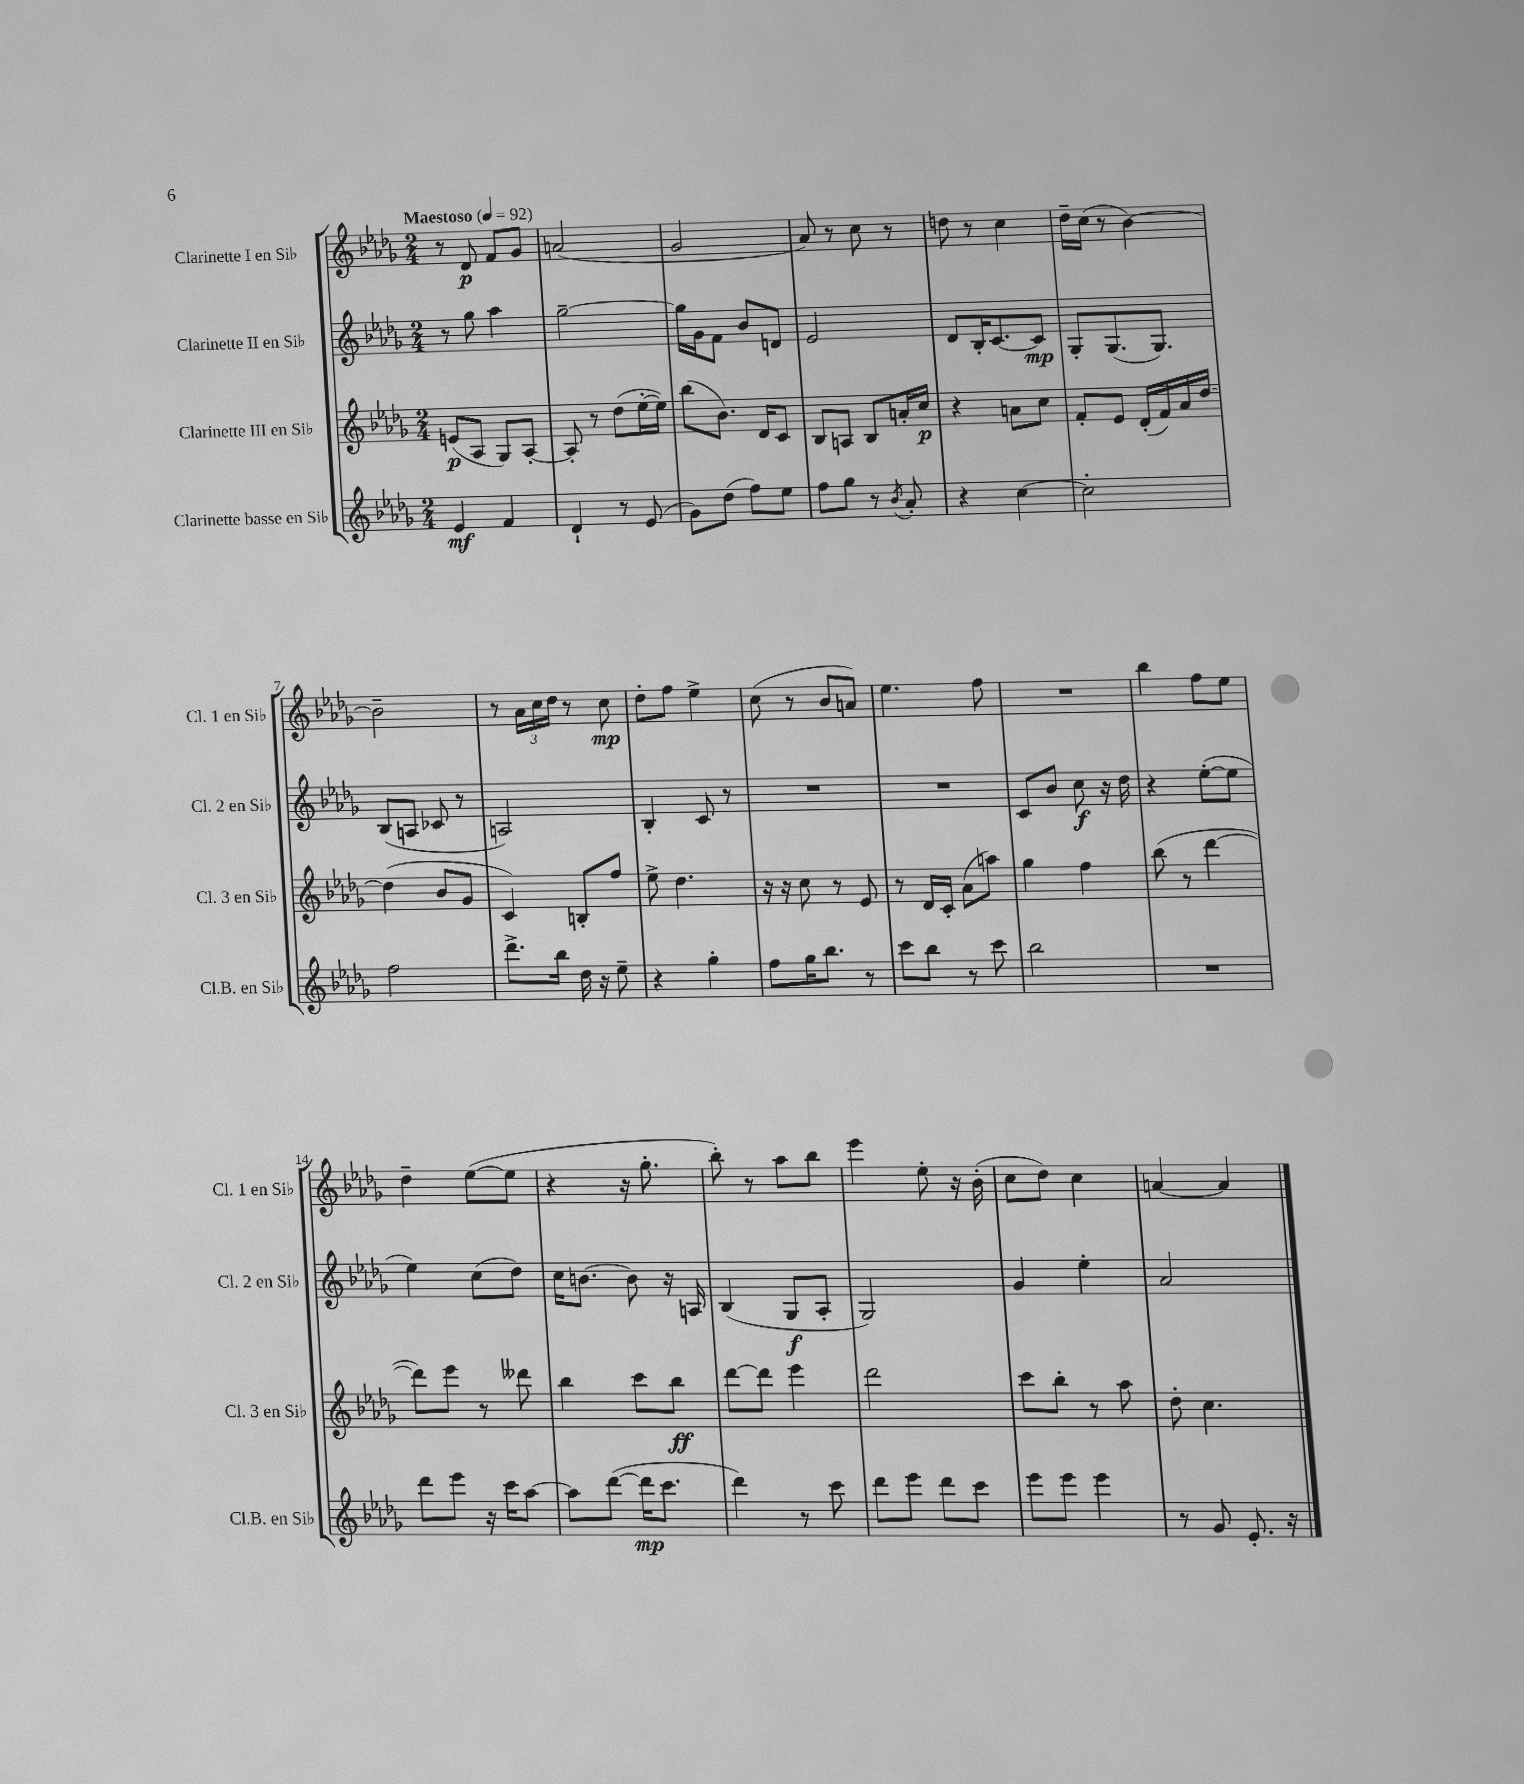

**kern	**kern	**kern	**kern
*staff4	*staff3	*staff2	*staff1
*clefG2	*clefG2	*clefG2	*clefG2
*k[b-e-a-d-g-]	*k[b-e-a-d-g-]	*k[b-e-a-d-g-]	*k[b-e-a-d-g-]
*M2/4	*M2/4	*M2/4	*M2/4
*MM92	*MM92	*MM92	*MM92
4e-	(8e	8r	8r
.	8A-	8gg-	8d-
4f	8G-)	4aa-	8f
.	[8A-'	.	8g-
=	=	=	=
4d-`	8A-']	[2gg-~	(2a
.	8r	.	.
8r	(8dd-	.	.
(8e-	[16ee-'	.	.
.	16ee-])	.	.
=	=	=	=
8g-)	(8bb-	16gg-]	2g-
.	.	16g-	.
(8dd-	8.b-)	8f	.
8ff)	.	8b-	.
.	16d-	.	.
8ee-	8c	8d	.
=	=	=	=
8ff	8B-	2e-	8a-)
8gg-	8A	.	8r
8r	8B-	.	8cc
8qb-	.	.	.
8a-'	16a'	.	8r
.	16cc	.	.
=	=	=	=
4r	4r	8d-	8dd
.	.	16B-'	8r
.	.	[8.c	.
[4cc	8a	.	4cc
.	8cc	8c]	.
=	=	=	=
2cc']	8f'	8G-'	16dd-~
.	.	.	(16cc
.	8e-	(8.G-	8r
.	(16d-'	.	[4b-)
.	16f)	8.G-)	.
.	16a-	.	.
.	[16dd-	.	.
=	=	=	=
2ff	(4dd-]	(8B-	2b-~]
.	.	8A	.
.	8b-	8c-	.
.	8g-	8r	.
=	=	=	=
8.ddd-^	4c)	2A)	8r
.	.	.	24a-
.	.	.	24cc
16bb-	.	.	.
.	.	.	24dd-
16dd-	8B'	.	8r
16r	.	.	.
8ee-~	8ff	.	8cc
=	=	=	=
4r	8ee-^	4B-'	8dd-'
.	4.dd-	.	8ff
4gg-'	.	8c	4ee-^
.	.	8r	.
=	=	=	=
8ff	16r	2r	(8cc
.	16r	.	.
16gg-	8cc	.	8r
8.bb-	.	.	.
.	8r	.	8b-
8r	8e-	.	8a)
=	=	=	=
8ccc	8r	2r	4.ee-
8bb-	16d-	.	.
.	16c'	.	.
8r	(8a-	.	.
8ccc	8aa)	.	8ff
=	=	=	=
2bb-	4gg-	8c	2r
.	.	8b-	.
.	4ff	8cc	.
.	.	16r	.
.	.	16dd-	.
=	=	=	=
2r	(8bb-	4r	4bb-
.	8r	.	.
.	[4ddd-	([8ee-'	8ff
.	.	8ee-]	8ee-
=	=	=	=
8ddd-	8ddd-])	4ee-)	4dd-~
8eee-	8eee-	.	.
16r	8r	(8cc	([8ee-
16ccc	.	.	.
[8aa-	8ddd--	8dd-)	8ee-]
=	=	=	=
8aa-]	4bb-	16cc	4r
.	.	[8.b	.
([8ddd-	.	.	.
16ddd-]	8ccc	8b]	16r
8.ccc	.	.	8.gg-'
.	8bb-	16r	.
.	.	16A	.
=	=	=	=
4ddd-)	[8ddd-	(4B-	8bb-')
.	8ddd-]	.	8r
8r	4eee-	8G-	8aa-
8ccc	.	8A-'	8bb-
=	=	=	=
8ddd-	2ddd-	2G-)	4eee-
8eee-	.	.	.
8ddd-	.	.	8ee-'
8ccc	.	.	16r
.	.	.	(16b-'
=	=	=	=
8eee-	8ccc	4g-	8cc
8eee-	8bb-'	.	8dd-)
4eee-	8r	4ee-'	4cc
.	8aa-	.	.
=	=	=	=
8r	8dd-'	2a-	[4a
8g-	4.cc	.	.
8.e-'	.	.	4a]
16r	.	.	.
==	==	==	==
*-	*-	*-	*-
